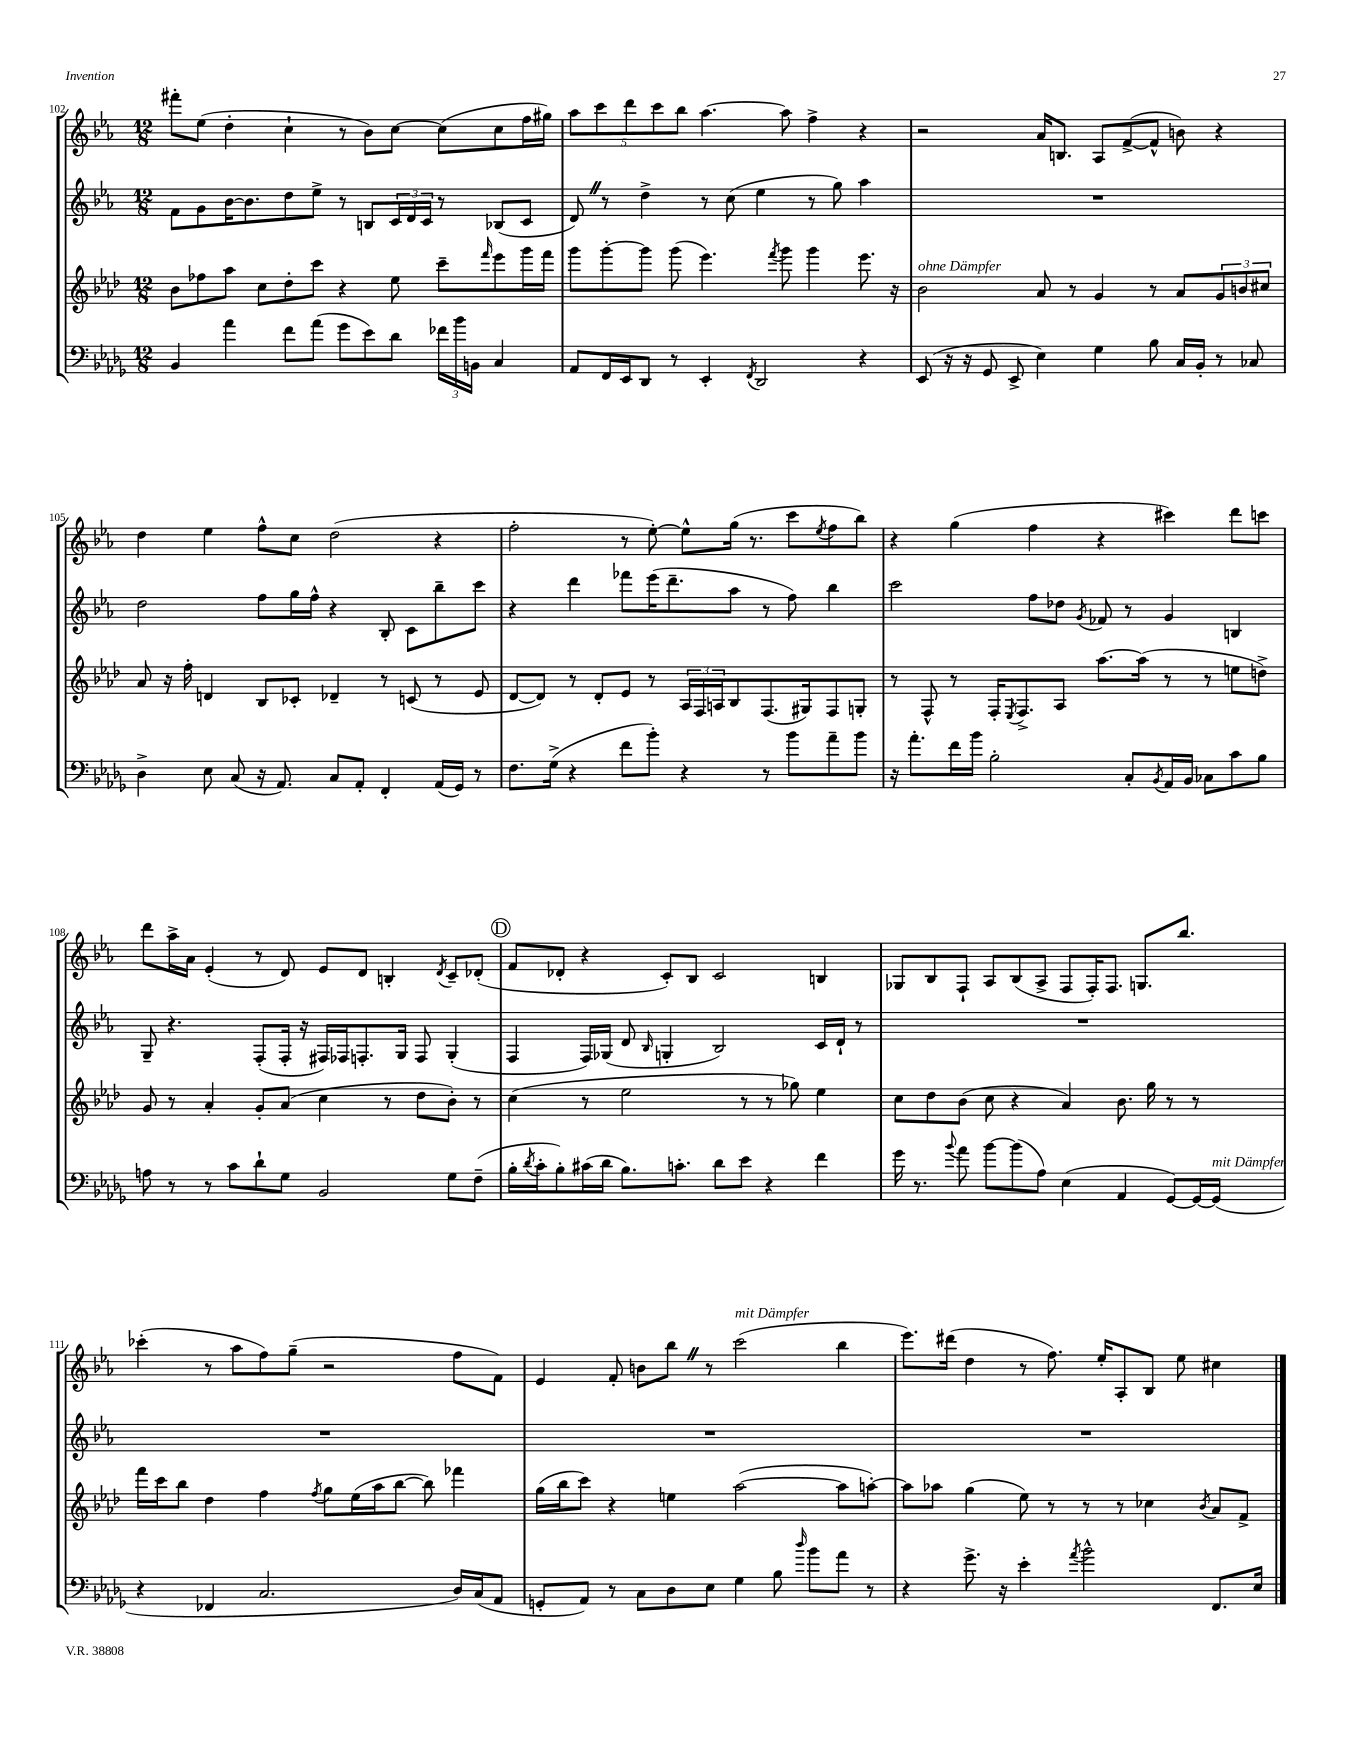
<<
\new StaffGroup <<
\new Staff = "s0" {
    \clef treble \key ees \major \numericTimeSignature \time 12/8
    fis'''8-. ees''8( d''4-. c''4-! r8 bes'8) c''8~ c''8( c''8 f''16 gis''16) |
    \tuplet 5/4 { aes''8 c'''8 d'''8 c'''8 bes''8 } aes''4.~ aes''8 f''4-> r4 |
    r2 aes'16 b8. aes8 f'8~->( f'8-^ b'8) r4 |
    d''4 ees''4 f''8-^ c''8 d''2( r4 |
    f''2-. r8 ees''8~-.) ees''8-^ g''16( r8. c'''8 \acciaccatura { ees''8 } f''8 bes''8) |
    r4 g''4( f''4 r4 cis'''4) d'''8 c'''8 |
    d'''8 aes''16-> aes'16 ees'4-.( r8 d'8) ees'8 d'8 b4-. \acciaccatura { d'8 } c'8-- des'8-.( |
    \mark \markup { \circle "D" } f'8 des'8-. r4 c'8-.) bes8 c'2 b4 |
    ges8 bes8 f8-! aes8 bes8( aes8-> f8 f16-.) f8. g8. bes''8. |
    ces'''4-.( r8 aes''8 f''8) g''8--( r2 f''8 f'8) |
    ees'4 f'8-. b'8 bes''8 \once \override BreathingSign.text = \markup { \musicglyph "scripts.caesura.straight" } \breathe r8 c'''2^\markup { \italic "mit Dämpfer" }( bes''4 |
    ees'''8.) dis'''16( d''4 r8 f''8.) ees''16-. aes8-. bes8 ees''8 cis''4 \bar "|." |
}
\new Staff = "s1" {
    \clef treble \key ees \major \numericTimeSignature \time 12/8
    f'8 g'8 bes'16~ bes'8. d''8 ees''8-> r8 b8 \tuplet 3/2 { c'16 d'16 c'16 } r8 bes8( c'8 |
    d'8) \once \override BreathingSign.text = \markup { \musicglyph "scripts.caesura.straight" } \breathe r8 d''4-> r8 c''8( ees''4 r8 g''8) aes''4 |
    R1. |
    d''2 f''8 g''16 f''16-^ r4 bes8-. c'8 bes''8-- c'''8 |
    r4 d'''4 fes'''8 ees'''16( d'''8.-- aes''8 r8 f''8) bes''4 |
    c'''2 f''8 des''8 \acciaccatura { g'8 } fes'8 r8 g'4 b4 |
    g8-- r4. f8-.( f16-. r16 fis16) fes16 f8.-. g16 f8 g4-.( |
    \mark \markup { \circle "D" } f4 f16) ges16( d'8 \grace { bes16 } g4-. bes2) c'16 d'16-! r8 |
    R1. |
    R1. |
    R1. |
    R1. \bar "|." |
}
\new Staff = "s2" {
    \clef treble \key aes \major \numericTimeSignature \time 12/8
    bes'8 fes''8 aes''8 c''8 des''8-. c'''8 r4 ees''8 c'''8-- \grace { f'''16 } ees'''8 g'''16 f'''16 |
    g'''8 g'''8~-. g'''8 g'''8( ees'''4.) \acciaccatura { f'''8 } g'''8 g'''4 ees'''8. r16 |
    bes'2^\markup { \italic "ohne Dämpfer" } aes'8 r8 g'4 r8 aes'8 \tuplet 3/2 { g'8 b'8 cis''8 } |
    aes'8 r16 f''16-. d'4 bes8 ces'8-. des'4-- r8 c'8( r8 ees'8 |
    des'8~ des'8) r8 des'8-. ees'8 r8 \tuplet 3/2 { aes16 f16 a16 } bes8 f8.( gis16) f8 g8-. |
    r8 f8-^ r8 f16-. \acciaccatura { ees8 } f8.-> aes8 aes''8.~ aes''16( r8 r8 e''8 d''8->) |
    g'8 r8 aes'4-. g'8-. aes'8( c''4 r8 des''8 bes'8-.) r8 |
    \mark \markup { \circle "D" } c''4( r8 ees''2 r8 r8 ges''8) ees''4 |
    c''8 des''8 bes'8( c''8 r4 aes'4) bes'8. g''16 r8 r8 |
    f'''16 c'''16 bes''8 des''4 f''4 \acciaccatura { f''8 } g''8 ees''16( aes''16 bes''8~ bes''8) fes'''4 |
    g''16( bes''16 c'''8) r4 e''4 aes''2~( aes''8 a''8~-.) |
    a''8 aes''8 g''4( ees''8) r8 r8 r8 ces''4 \acciaccatura { bes'8 } aes'8 f'8-> \bar "|." |
}
\new Staff = "s3" {
    \clef bass \key des \major \numericTimeSignature \time 12/8
    bes,4 aes'4 f'8 aes'8( ges'8 ees'8) des'8 \tuplet 3/2 { fes'16 bes'16 b,16 } c4 |
    aes,8 f,16 ees,16 des,8 r8 ees,4-. \acciaccatura { f,8 } des,2 r4 |
    ees,8( r16 r16 ges,8 ees,8-> ees4) ges4 bes8 c16 bes,16-. r8 ces8 |
    des4-> ees8 c8( r16 aes,8.) c8 aes,8-. f,4-. aes,16( ges,16) r8 |
    f8. ges16->( r4 f'8 bes'8-.) r4 r8 bes'8 aes'8-- bes'8 |
    r16 aes'8.-. f'16 bes'16 bes2-. c8-. \acciaccatura { bes,8 } aes,16 bes,16 ces8 c'8 bes8 |
    a8 r8 r8 c'8 des'8-! ges8 bes,2 ges8 f8--( |
    \mark \markup { \circle "D" } bes16-. \acciaccatura { des'8 } c'16-. bes8-.) cis'16( des'16 bes8.) c'8.-. des'8 ees'8 r4 f'4 |
    ges'16 r8. \appoggiatura { bes'8 } aes'8 bes'8~ bes'8( aes8) ees4( aes,4 ges,8~) ges,16~ ges,16^\markup { \italic "mit Dämpfer" }( |
    r4 fes,4 c2. des16) c16( aes,8 |
    g,8-. aes,8) r8 c8 des8 ees8 ges4 bes8 \grace { des''16 } bes'8 aes'8 r8 |
    r4 ges'8.-> r16 ees'4-. \acciaccatura { aes'8 } bes'2-^ f,8. ees16 \bar "|." |
}
>>
>>
\layout { \context { \Score currentBarNumber = #102 } }
